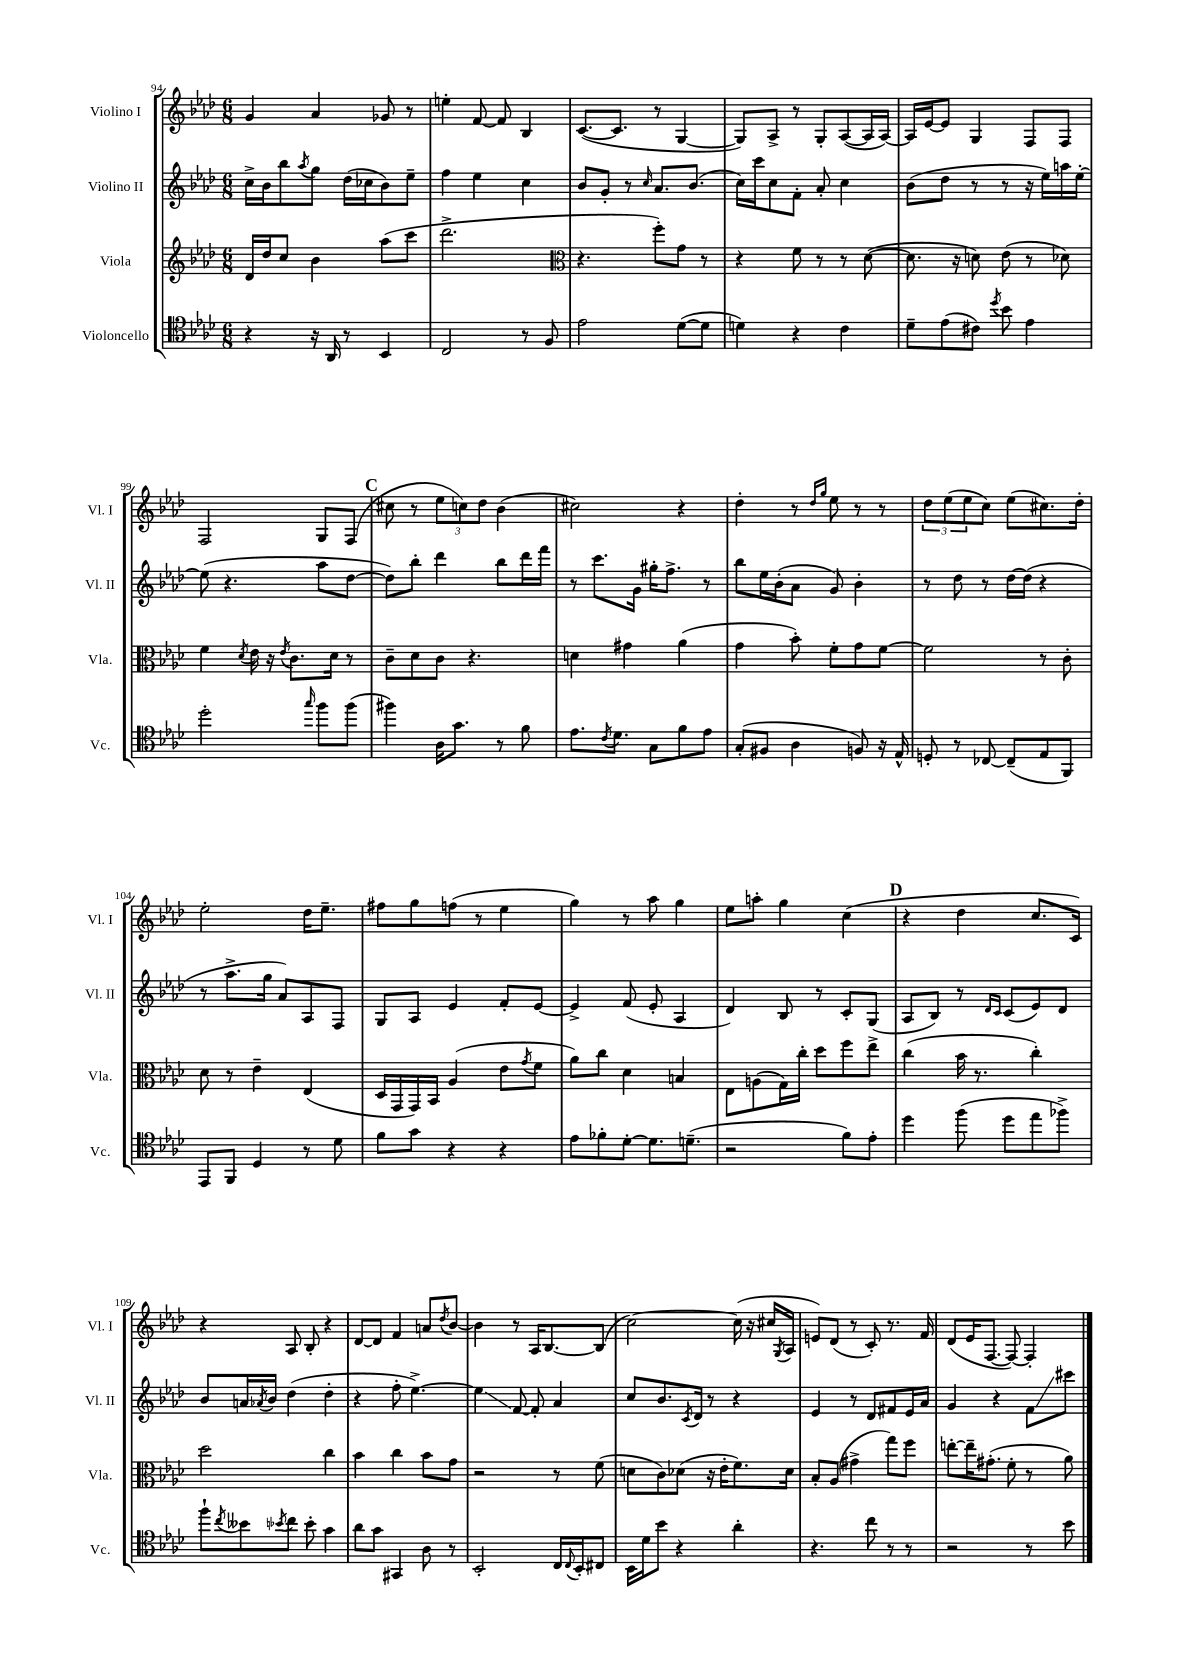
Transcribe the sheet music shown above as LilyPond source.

<<
\new StaffGroup <<
\new Staff = "s0" \with { instrumentName = "Violino I" shortInstrumentName = "Vl. I" } {
    \clef treble \key aes \major \numericTimeSignature \time 6/8
    g'4 aes'4 ges'8 r8 |
    e''4-. f'8~ f'8 bes4 |
    c'8.~( c'8. r8 g4~ |
    g8) aes8-> r8 g8-. aes8~( aes16 aes16~) |
    aes16 ees'16~ ees'8 g4 f8 f8 |
    f2 g8 f8( |
    \mark \markup { \bold "C" } cis''8 r8 \tuplet 3/2 { ees''8 c''8) des''8 } bes'4( |
    cis''2) r4 |
    des''4-. r8 \grace { des''16 g''16 } ees''8 r8 r8 |
    \tuplet 3/2 { des''8 ees''8( ees''8 } c''8) ees''8( cis''8.) des''16-. |
    ees''2-. des''16 ees''8.-- |
    fis''8 g''8 f''8( r8 ees''4 |
    g''4) r8 aes''8 g''4 |
    ees''8 a''8-. g''4 c''4( |
    \mark \markup { \bold "D" } r4 des''4 c''8. c'16) |
    r4 aes8 bes8-. r4 |
    des'8~ des'8 f'4 a'8 \acciaccatura { des''8 } bes'8~ |
    bes'4 r8 aes16 bes8.~ bes8( |
    c''2~) c''16( r16 cis''16 \acciaccatura { g8 } aes16 |
    e'8) des'8( r8 c'8-.) r8. f'16 |
    des'8( ees'16 f8.~ f8~) f4-. \bar "|." |
}
\new Staff = "s1" \with { instrumentName = "Violino II" shortInstrumentName = "Vl. II" } {
    \clef treble \key aes \major \numericTimeSignature \time 6/8
    c''16-> bes'16 bes''8 \acciaccatura { aes''8 } g''8 des''16( ces''16 bes'8) ees''8-- |
    f''4 ees''4 c''4 |
    bes'8 g'8-. r8 \grace { c''16 } aes'8. bes'8.( |
    c''16) c'''16 c''8 f'8-. aes'8-. c''4 |
    bes'8( des''8 r8 r8 r16 ees''16) a''16 ees''16~-. |
    ees''8( r4. aes''8 des''8~ |
    \mark \markup { \bold "C" } des''8) bes''8-. des'''4 bes''8 des'''16 f'''16 |
    r8 c'''8. g'16 gis''16-. f''8.-> r8 |
    bes''8 ees''16 bes'16-.( aes'8 g'8) bes'4-. |
    r8 des''8 r8 des''16~ des''16( r4 |
    r8 aes''8.-> g''16 aes'8) aes8 f8 |
    g8 aes8 ees'4 f'8-. ees'8~ |
    ees'4-> f'8( ees'8-. aes4 |
    des'4) bes8 r8 c'8-. g8( |
    \mark \markup { \bold "D" } aes8 bes8) r8 \grace { des'16 c'16 } c'8( ees'8) des'8 |
    bes'8 a'16 \acciaccatura { aes'8 } bes'16 des''4( des''4-. |
    r4 f''8-. ees''4.~->) |
    ees''4\glissando f'8~ f'8-. aes'4 |
    c''8 bes'8. \acciaccatura { c'8 } des'16 r8 r4 |
    ees'4 r8 des'8 fis'8 ees'16 aes'16 |
    g'4 r4 f'8\glissando cis'''8 \bar "|." |
}
\new Staff = "s2" \with { instrumentName = "Viola" shortInstrumentName = "Vla." } {
    \clef treble \key aes \major \numericTimeSignature \time 6/8
    des'16 des''16 c''8 bes'4 aes''8( c'''8 |
    des'''2.-> |
    \clef alto r4. f''8-.) g'8 r8 |
    r4 f'8 r8 r8 des'8~( |
    des'8. r16 d'8) ees'8( r8 des'8) |
    f'4 \acciaccatura { des'8 } ees'16 r16 \acciaccatura { ees'8 } c'8. des'16 r8 |
    \mark \markup { \bold "C" } c'8-- des'8 c'8 r4. |
    d'4 gis'4 aes'4( |
    g'4 bes'8-.) f'8-. g'8 f'8~ |
    f'2 r8 c'8-. |
    des'8 r8 ees'4-- ees4( |
    des16 g,16 g,16) bes,16 aes4( ees'8 \acciaccatura { g'8 } f'8 |
    aes'8) c''8 des'4 b4 |
    ees8 a8( g16) c''16-. des''8 f''8 ees''8-> |
    \mark \markup { \bold "D" } c''4( bes'16 r8. c''4-.) |
    des''2 c''4 |
    bes'4 c''4 bes'8 g'8 |
    r2 r8 f'8( |
    d'8 c'8) des'8( r16 ees'16-. f'8.) des'16 |
    bes8-. aes8( gis'4-> g''8) f''8 |
    e''8~-. e''16-- gis'8.-.( f'8-. r8 aes'8) \bar "|." |
}
\new Staff = "s3" \with { instrumentName = "Violoncello" shortInstrumentName = "Vc." } {
    \clef tenor \key aes \major \numericTimeSignature \time 6/8
    r4 r16 aes,16 r8 bes,4 |
    c2 r8 f8 |
    ees'2 des'8~( des'8 |
    d'4) r4 c'4 |
    des'8-- ees'8( cis'8) \acciaccatura { des''8 } bes'8 ees'4 |
    des''2-. \grace { g''16 } f''8 f''8( |
    \mark \markup { \bold "C" } fis''4) aes16 g'8. r8 f'8 |
    ees'8. \acciaccatura { c'8 } des'8. g8 f'8 ees'8 |
    g8-.( fis8 aes4 f8) r16 ees16-^ |
    d8-. r8 ces8~ ces8--( ees8 f,8) |
    ees,8 f,8 des4 r8 des'8 |
    f'8 g'8 r4 r4 |
    ees'8 fes'8-. des'8~-. des'8. d'8.--( |
    r2 f'8) ees'8-. |
    \mark \markup { \bold "D" } des''4 f''8( des''8 ees''8 fes''8->) |
    f''8-! \acciaccatura { c''8 } beses'8 \acciaccatura { bes'8 } c''8 bes'8-. g'4 |
    aes'8 g'8 gis,4 aes8 r8 |
    bes,2-. c16 \appoggiatura { c8 } bes,16-. cis8 |
    bes,16 des'16 bes'8 r4 aes'4-. |
    r4. c''8 r8 r8 |
    r2 r8 bes'8 \bar "|." |
}
>>
>>
\layout { \context { \Score currentBarNumber = #94 } }
